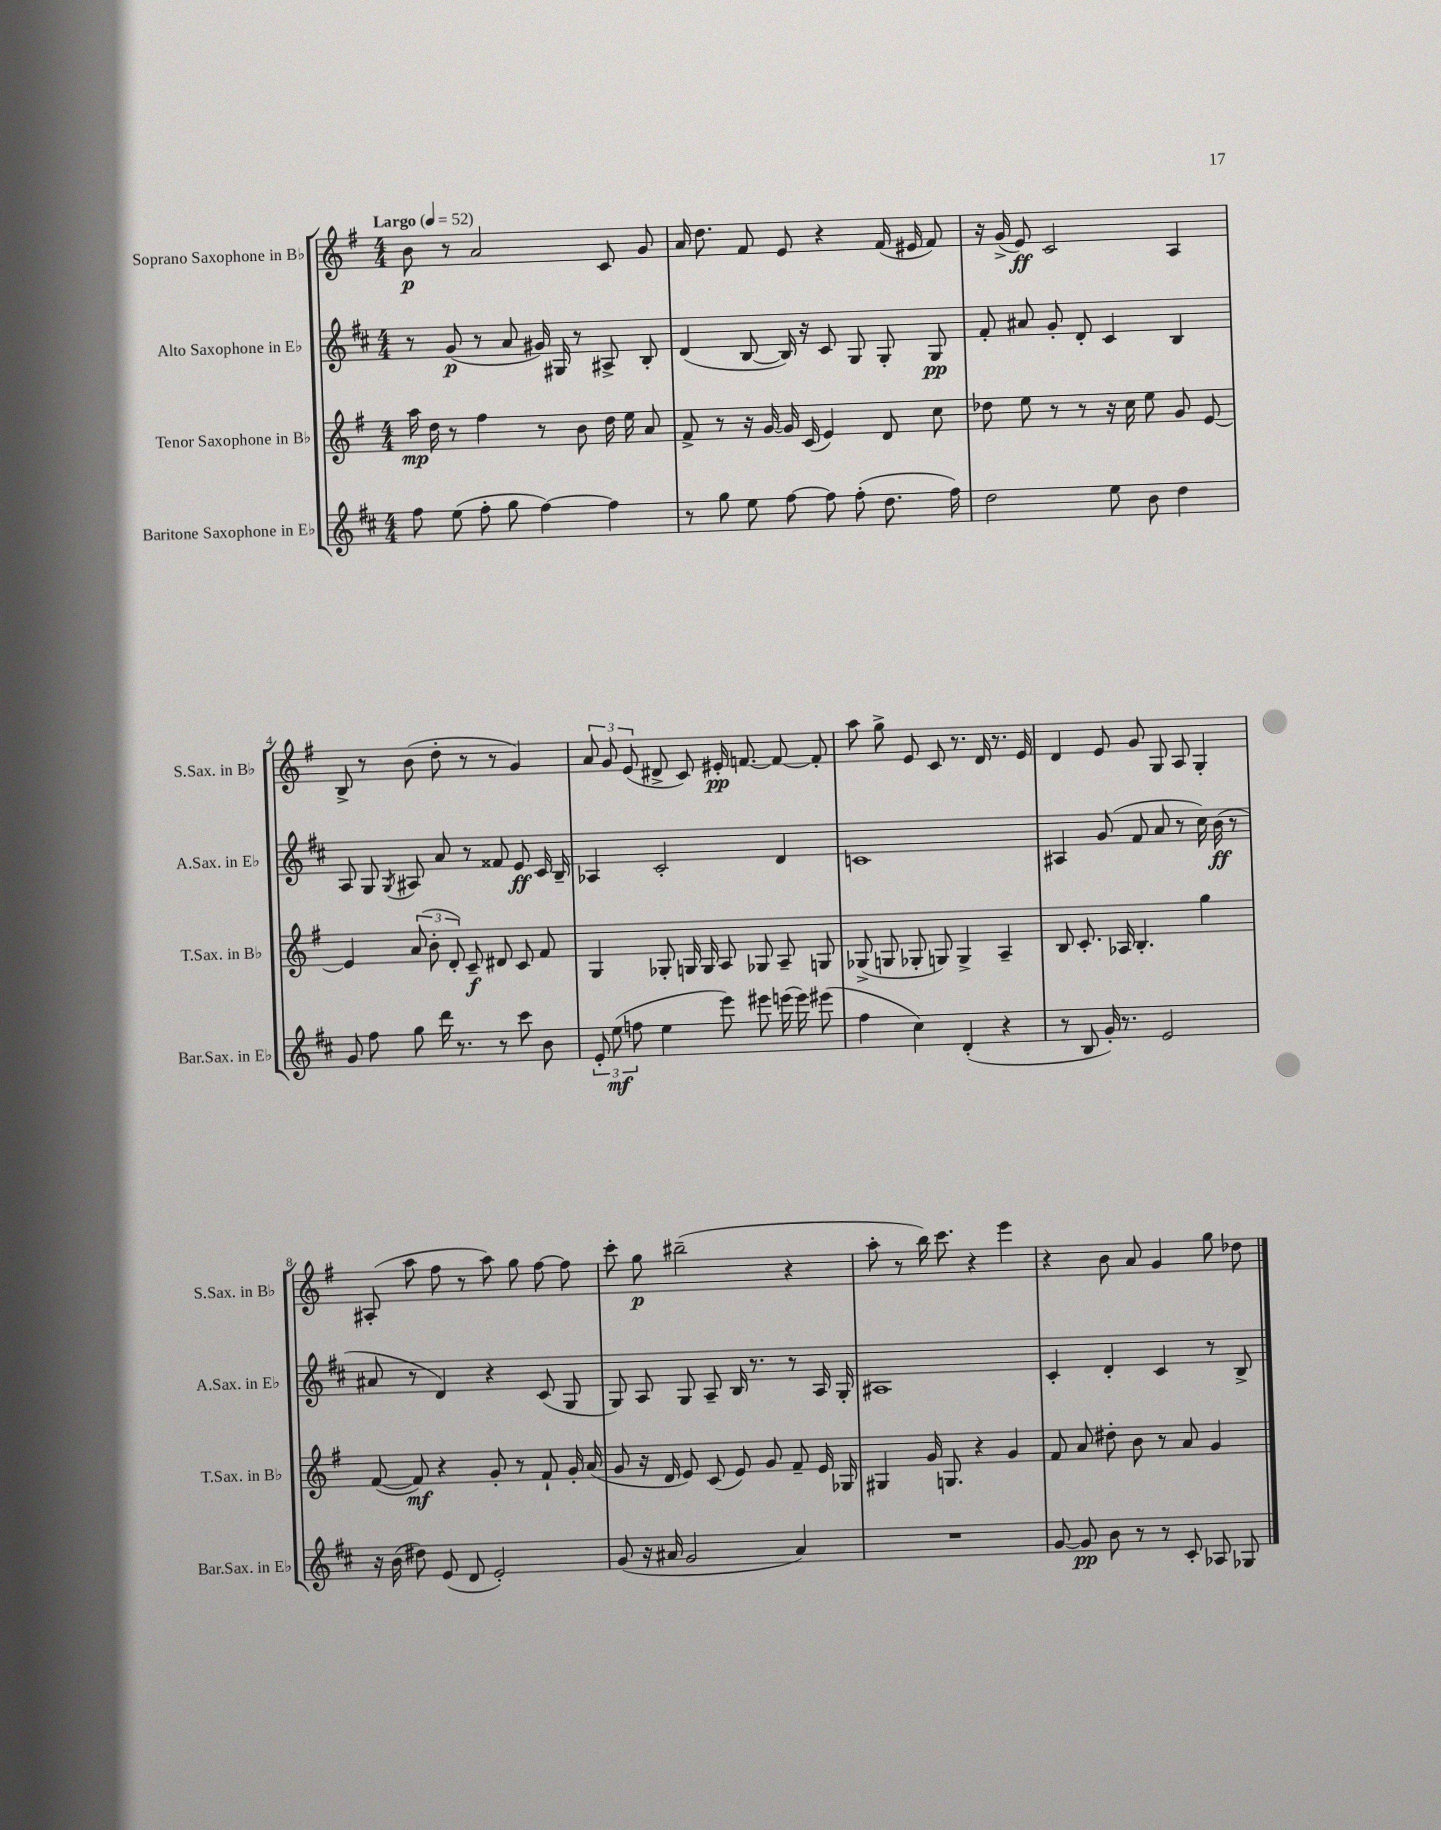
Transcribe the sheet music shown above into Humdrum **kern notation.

**kern	**kern	**kern	**kern
*staff4	*staff3	*staff2	*staff1
*clefG2	*clefG2	*clefG2	*clefG2
*k[f#c#]	*k[f#]	*k[f#c#]	*k[f#]
*M4/4	*M4/4	*M4/4	*M4/4
*MM52	*MM52	*MM52	*MM52
8ff#\	16aa\	8r	8b\
.	16dd\	.	.
(8ee\	8r	(8g/	8r
8ff#'\	4ff#\	8r	2a/
8gg\	.	8a/	.
[4ff#\)	8r	16g#/)	.
.	.	16G#/	.
.	8b\	8r	.
4ff#\]	16dd\	8A#^/	8c/
.	16ee\	.	.
.	8a/	8B'/	8g/
=	=	=	=
8r	8f#^/	(4d/	16a/
.	.	.	8.dd\
8gg\	8r	.	.
8ee\	16r	[8B/	8f#/
.	[16g/	.	.
[8ff#\	16g/]	16B/])	8e/
.	(16c/	16r	.
8ff#\]	4e/)	8c#/	4r
(8ff#'\	.	8G/	.
8.dd\	8d/	8G'/	(16f#/
.	.	.	16e#/
.	8cc\	8G/	8f#/)
16ff#\)	.	.	.
=	=	=	=
2dd\	8dd-\	8f#'/	16r
.	.	.	(16g^/
.	8ee\	8a#/	8e/)
.	8r	8g'/	2c/
.	8r	8d'/	.
8ee\	16r	4c#/	.
.	16cc\	.	.
8b\	8ee\	.	.
4dd\	8g/	4B/	4A/
.	[8e/	.	.
=	=	=	=
8g/	4e/]	8A/	8B^/
8ff#\	.	8G/	8r
.	.	8qG/	.
8gg\	(12a/	8A#/	(8b\
.	12b'\	.	.
16ddd\	.	8a/	8dd'\
.	12d'/)	.	.
8.r	.	.	.
.	8c~/	8r	8r
8r	8d#/	8f##/	8r
8ccc#\	8c/	8e/	4g/)
8b\	8f#/	16c#/	.
.	.	16B~/	.
=	=	=	=
12e'/	4G/	4A-/	12a/
(12ee\	.	.	12g/
12ff\	.	.	(12e/
4ee\	8G-'/	2c#'/	8d#^/
.	16G/	.	8c/)
.	16G/	.	.
8eee\)	8A/	.	16e#'/
.	.	.	[8.f/
8eee#\	8G-/	.	.
(16eee\	8A~/	4d/	8f/_
16eee\)	.	.	.
(8eee#\	8G/	.	8f'/]
=	=	=	=
4ff#\	(8G-^/	1c	8aa\
.	8G/	.	8gg^\
4cc#\)	8G-'/	.	8e/
.	8G/)	.	8c/
(4d'/	4G^/	.	8.r
.	.	.	16d/
4r	4A~/	.	8.r
.	.	.	16e/
=	=	=	=
8r	8B/	4A#/	4d/
8B/	8.c'/	.	.
16g'/)	.	(8g/	8e/
8.r	16A-/	.	.
.	4.B'/	8f#/	8g/
2e/	.	8a/	8G/
.	.	8r	8A/
.	4gg\	16cc#\)	4G'/
.	.	(16b\	.
.	.	8r	.
=	=	=	=
16r	([8f#/	8a#/	(8A#'/
(16b\	.	.	.
8dd#\)	8f#/])	8r	8aa\
(8e/	4r	4d/)	8ff#\
8d/	.	.	8r
2e'/)	8g'/	4r	8aa\)
.	8r	.	8gg\
.	8f#`/	(8c#/	[8ff#\
.	16g'/	8G/	8ff#\]
.	(16a/	.	.
=	=	=	=
(8g/	8g/	8G/)	8ccc'\
16r	16r	8A/	8gg\
16a#/	16d/	.	.
2g/	8e/)	8G/	(2bb#~\
.	(8c/	8A~/	.
.	8e/)	16B/	.
.	.	8.r	.
.	8g/	.	.
4a#/)	8f#~/	8r	4r
.	16e/	16A/	.
.	16G-/	16G'/	.
=	=	=	=
1r	4G#/	1A#	8aa'\
.	.	.	8r
.	16g/	.	16bb\)
.	8.G/	.	8.ccc\
.	4r	.	4r
.	4g/	.	4eee\
=	=	=	=
[8g/	8f#/	4c#'/	4r
8g/]	8a/	.	.
8b\	8dd#'\	4d'/	8b\
8r	8b\	.	8a/
8r	8r	4c#/	4g/
8c#'/	8a/	.	.
8A-/	4g/	8r	8gg\
8G-/	.	8B^/	8dd-\
==	==	==	==
*-	*-	*-	*-
